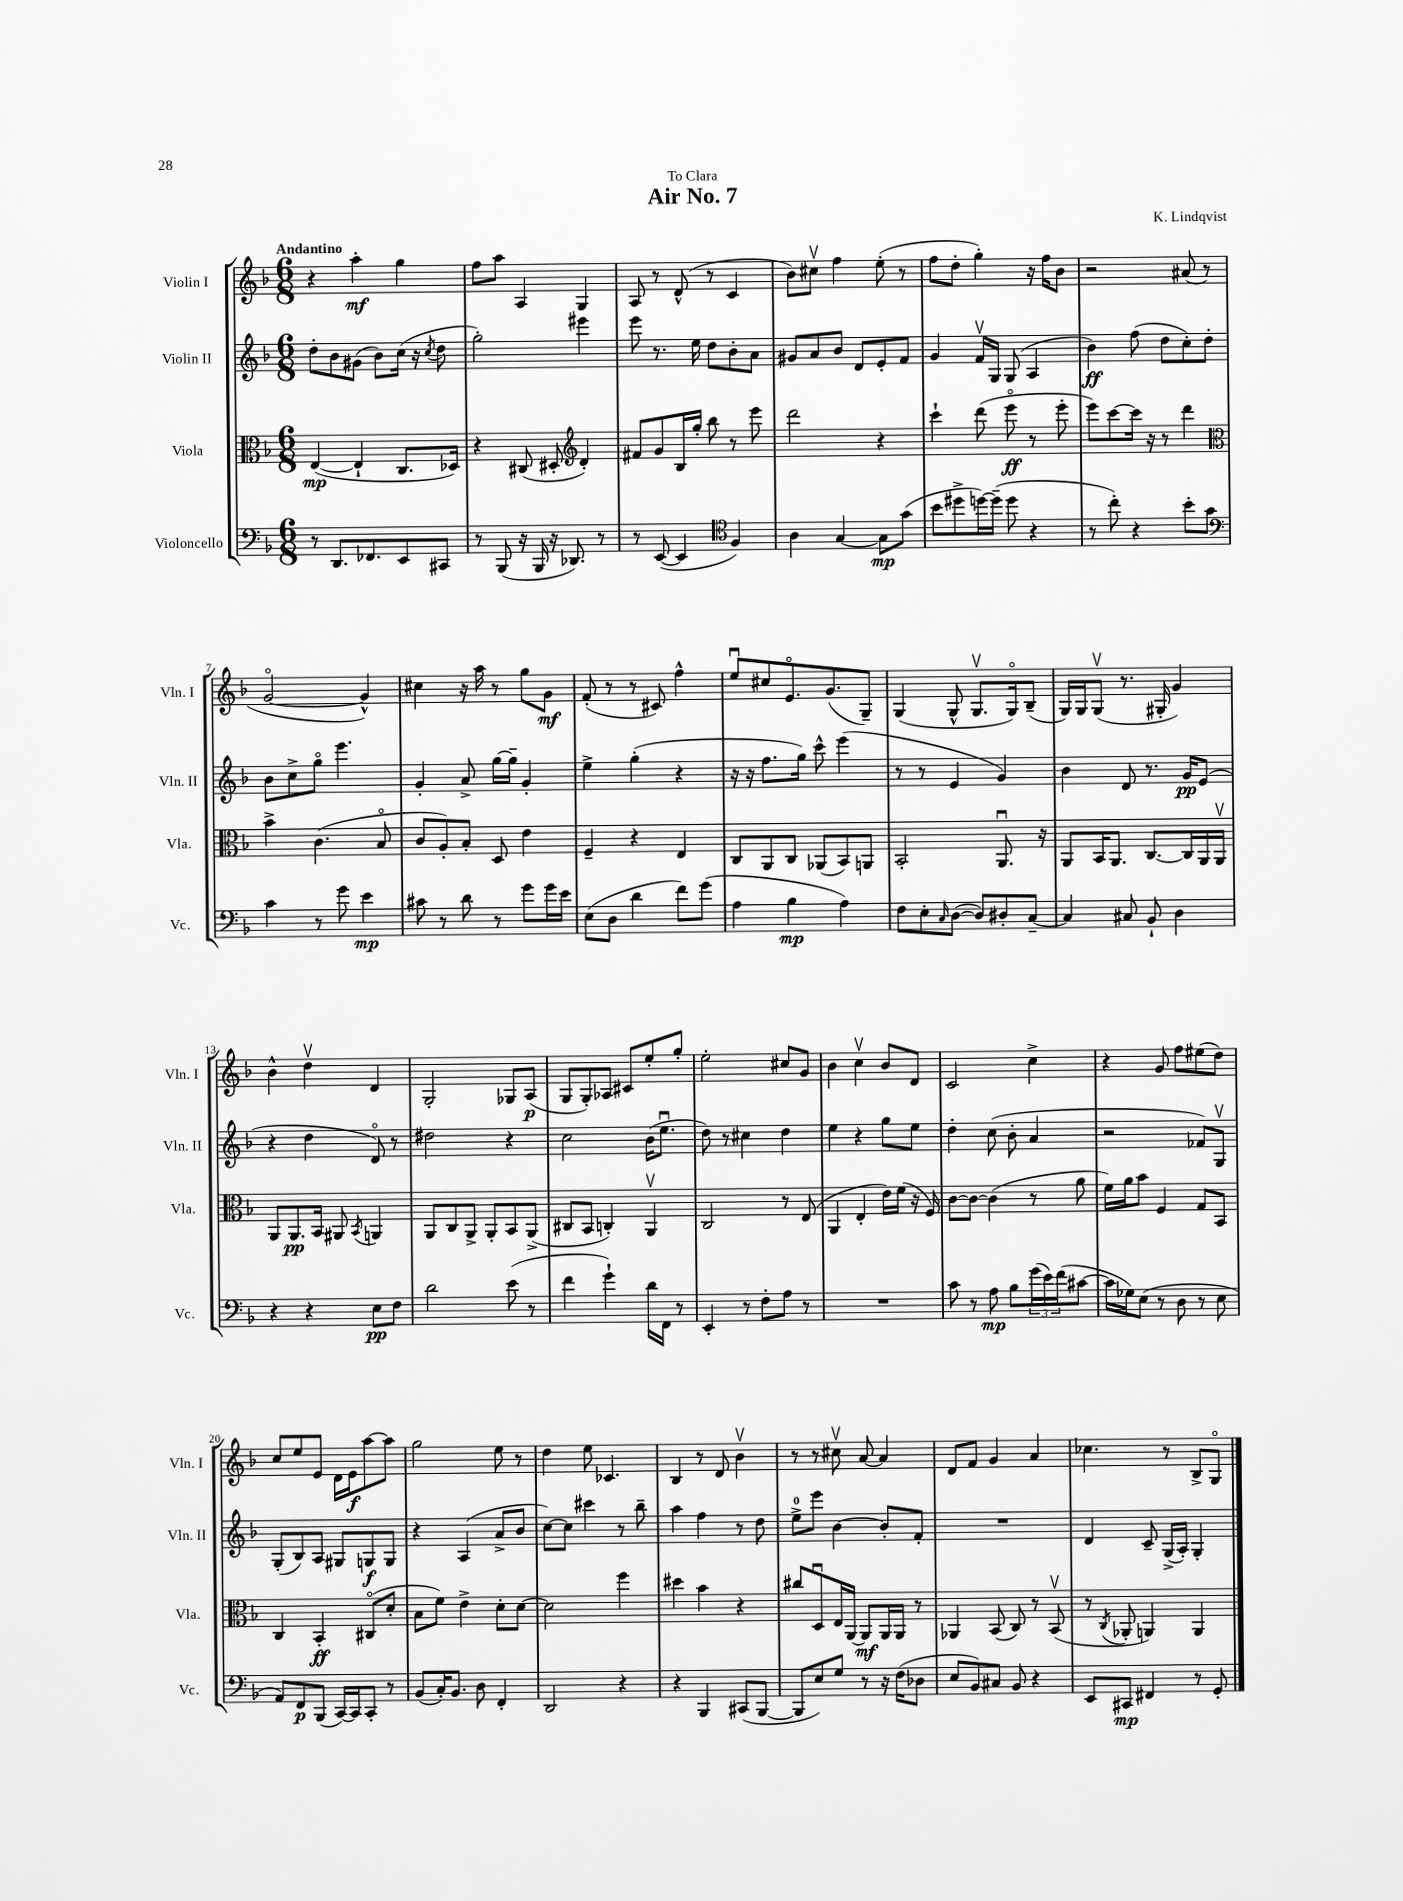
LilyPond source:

\header { title = "Air No. 7" composer = "K. Lindqvist" dedication = "To Clara" }
<<
\new StaffGroup <<
\new Staff = "s0" \with { instrumentName = "Violin I" shortInstrumentName = "Vln. I" } {
    \clef treble \key f \major \numericTimeSignature \time 6/8 \tempo "Andantino"
    r4 a''4-.\mf g''4 |
    f''8 a''8 a4 g4 |
    a8 r8 d'8-^( r8 c'4 |
    bes'8) cis''8\upbow f''4 e''8-.( r8 |
    f''8 d''8-. g''4-.) r16 f''16 bes'8 |
    r2 ais'8( r8 |
    g'2~\flageolet g'4-^) |
    cis''4 r16 a''16 r8 g''8 g'8\mf |
    f'8-.( r8 r8 cis'8) f''4-^ |
    e''8\downbow cis''8 e'8.\flageolet g'8.( g8--) |
    g4( g8-^ g8.\upbow g16\flageolet) bes8--( |
    g16) g16 g8\upbow( r8. gis16-. g'4) |
    bes'4-^ d''4\upbow d'4 |
    g2-. ges8 a8\p( |
    g8 g8-.) aes8 cis'8 e''8-. g''8-. |
    e''2-. cis''8 g'8 |
    bes'4 c''4\upbow bes'8 d'8 |
    c'2 c''4-> |
    r4 g'8 f''8 eis''8( d''8) |
    c''8 e''8 e'8 d'16 e'16\f a''8~ a''8 |
    g''2 e''8 r8 |
    d''4 e''8 ces'4. |
    bes4 r8 d'8 bes'4\upbow |
    r8 r8 cis''8\upbow a'8~ a'4 |
    d'8 f'8 g'4 a'4 |
    ces''4. r8 bes8-> g8\flageolet \bar "|." |
}
\new Staff = "s1" \with { instrumentName = "Violin II" shortInstrumentName = "Vln. II" } {
    \clef treble \key f \major \numericTimeSignature \time 6/8
    d''8-. bes'8 gis'8( bes'8) c''16( r16 \acciaccatura { c''8 } d''8 |
    g''2-.) eis'''4 |
    e'''8 r8. e''16 d''8 bes'8-. a'8 |
    gis'8 a'8 bes'8 d'8 e'8-. f'8 |
    g'4 f'16\upbow g16 g8( a4 |
    bes'4\ff) f''8( d''8 c''8-.) d''8-. |
    bes'8 c''8-> g''8\flageolet e'''4. |
    g'4-. a'8-> g''16~ g''16-- g'4-. |
    e''4-> g''4-.( r4 |
    r16 r16 f''8. g''16) c'''8-^ e'''4( |
    r8 r8 e'4 g'4) |
    bes'4 d'8 r8. g'16\pp e'8( |
    r4 d''4 d'8\flageolet) r8 |
    dis''2 r4 |
    c''2 bes'16( e''8.\downbow |
    d''8) r8 cis''4 d''4 |
    e''4 r4 g''8 e''8 |
    d''4-. c''8( bes'8-. a'4 |
    r2 fes'8) g8\upbow |
    g8-.( bes8) a8 gis8 g8\f g8 |
    r4 a4( a'8-> bes'8 |
    c''8~) c''8 cis'''4 r8 bes''8-- |
    a''4 f''4 r8 d''8 |
    e''8-0-> e'''8 bes'4~ bes'8-. f'8-. |
    R2. |
    d'4 c'8-- g16->( a16-.) g4-. \bar "|." |
}
\new Staff = "s2" \with { instrumentName = "Viola" shortInstrumentName = "Vla." } {
    \clef alto \key f \major \numericTimeSignature \time 6/8
    e4~\mp( e4-! c8. des16) |
    r4 cis8( dis8-. \clef treble d'4-.) |
    fis'8 g'8 bes16 g''16-. bes''8 r8 e'''8 |
    d'''2 r4 |
    c'''4-! d'''8( e'''8\flageolet\ff r8 e'''8-. |
    e'''8) c'''8~ c'''16 r16 r8 d'''4 |
    \clef alto bes'4-> c'4.( bes8\flageolet |
    c'8 a8-.) bes8-. d8 e'4 |
    f4-- r4 e4 |
    c8 a,8 c8 aes,8( bes,8) a,8 |
    bes,2-. a,8.\downbow r16 |
    a,8 bes,16 a,8. c8.~ c16 a,16 a,16\upbow |
    a,8 a,8.\pp bes,16 ais,8 \acciaccatura { bes,8 } a,4 |
    a,8 c8 a,8-> a,8-. bes,8 a,8->( |
    cis8 bes,8 c4-.) a,4\upbow |
    c2 r8 e8( |
    a,4 e4-. e'16) f'16( r16 f16) |
    c'8~ c'8~ c'4( r8 a'8 |
    f'16) a'16 bes'8 f4 g8 bes,8 |
    c4 bes,4-.\ff cis8\flageolet( d'8-. |
    bes8 f'8) e'4-> d'8-. d'8~ |
    d'2 f''4 |
    dis''4 bes'4 r4 |
    cis''8 d8\downbow e16 a,16~ a,8\mf a,16 a,16 r8 |
    aes,4 bes,8( c8) r8 bes,8\upbow( |
    r8 \acciaccatura { c8 } aes,8-. a,4) a,4 \bar "|." |
}
\new Staff = "s3" \with { instrumentName = "Violoncello" shortInstrumentName = "Vc." } {
    \clef bass \key f \major \numericTimeSignature \time 6/8
    r8 d,8. fes,8. e,8 cis,8 |
    r8 bes,,8( r16 bes,,16 r16 des,8.) r8 |
    r8 e,8~( e,4 \clef tenor f4) |
    a4 g4~ g8\mp g'8( |
    bes'8 dis''8-> d''16~) d''16--( d''8 r4 |
    r8 c''8-.) r4 bes'8-. g'8 |
    \clef bass c'4 r8 g'8 e'4\mp |
    cis'8 r8 d'8 r8 g'8 g'16 e'16 |
    e8( d8 d'4 f'8) g'8( |
    a4 bes4\mp a4) |
    f8 e8-. \grace { c16 } d8~( d8) dis8-. c8~-- |
    c4 cis8 bes,8-! d4 |
    r4 r4 e8\pp f8 |
    d'2 e'8( r8 |
    f'4 g'4-!) d'16 f,16 r8 |
    e,4-. r8 f8-. a8 r8 |
    R2. |
    c'8 r8 a8\mp bes8 \tuplet 3/2 { g'16( e'16) f'16( } cis'8~ |
    cis'16 ges16) e8( r8 d8 r8 e8 |
    a,8) f,8\p bes,,8( c,16~) c,16 c,8-. r8 |
    bes,8( c16-.) bes,8. d8 f,4-. |
    d,2 r4 |
    r4 bes,,4 cis,8( bes,,8~ |
    bes,,8 e8) g8 r8 r16 f16( des8 |
    e8 bes,8) cis8 bes,8 r4 |
    e,8 cis,8\mp fis,4 r8 g,8-. \bar "|." |
}
>>
>>
